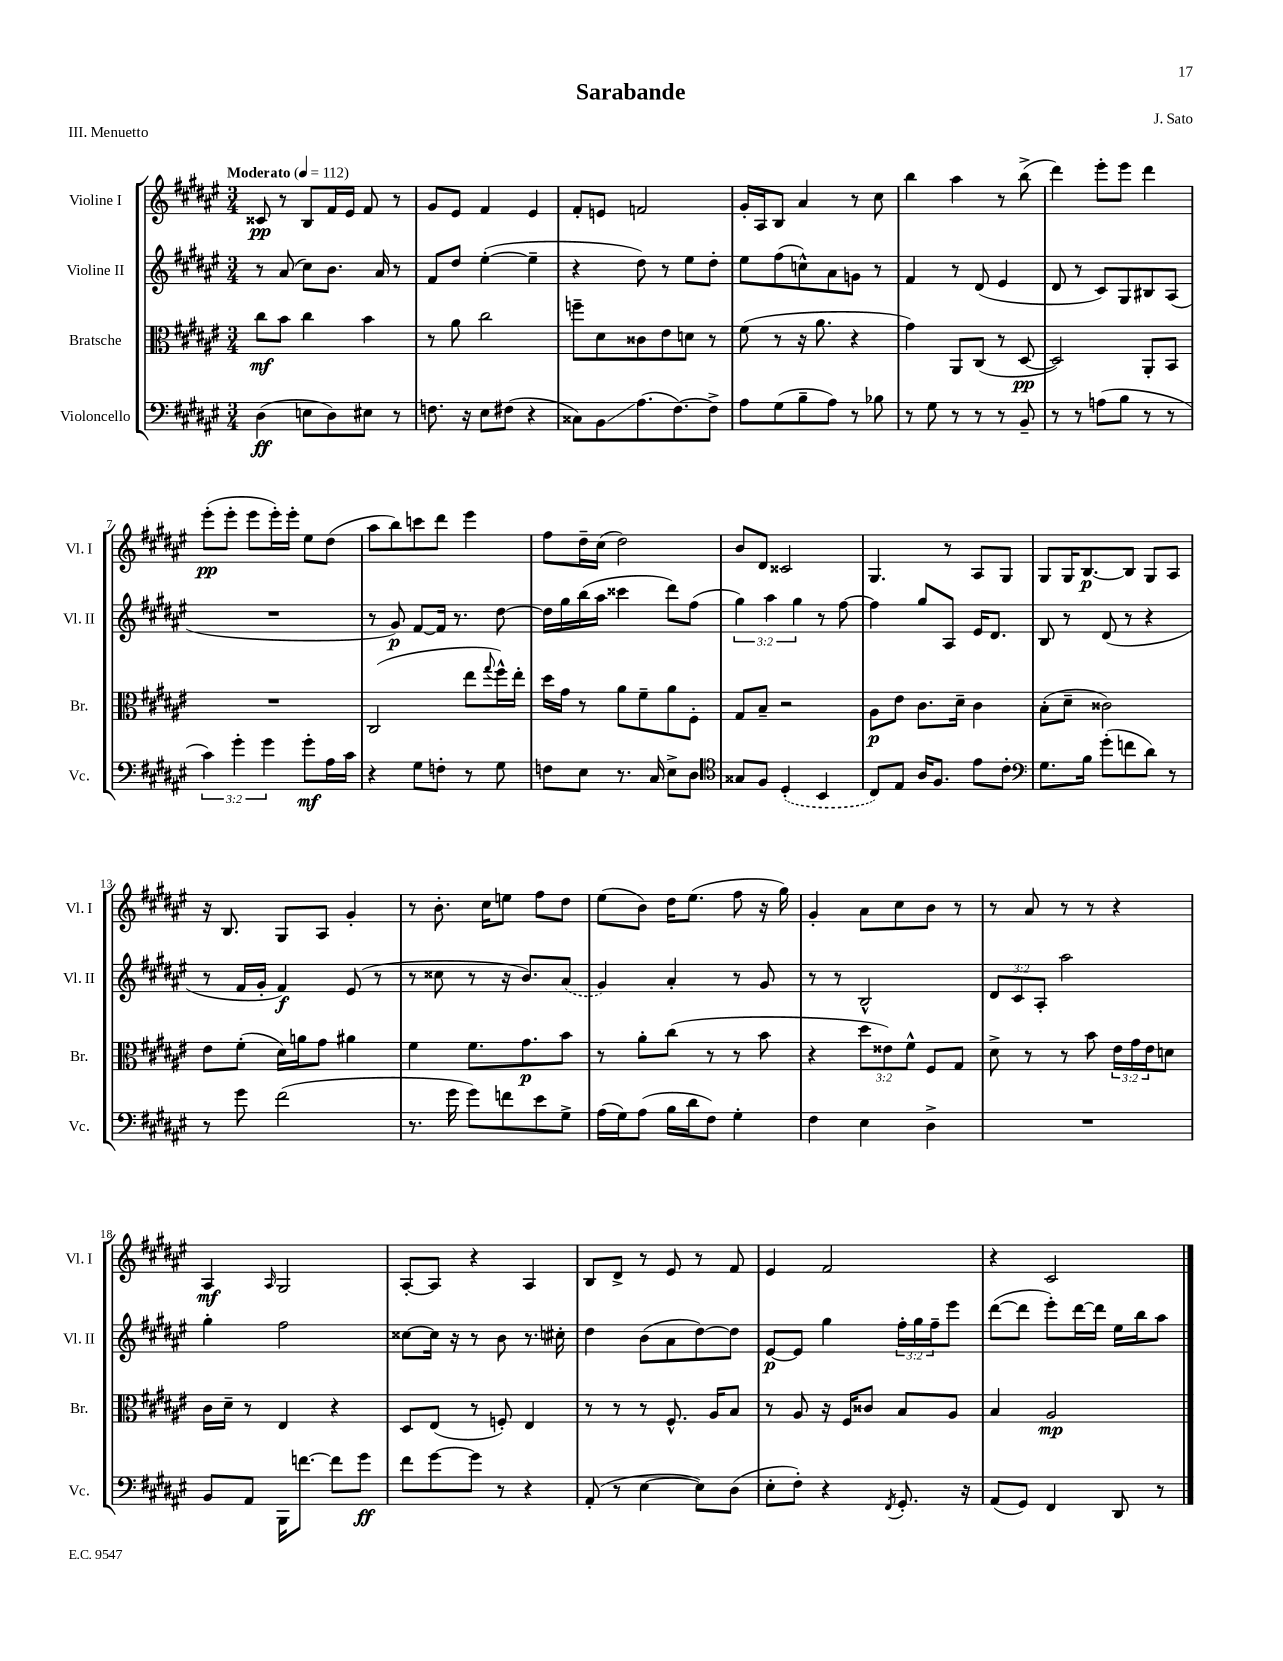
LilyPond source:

\header { title = "Sarabande" composer = "J. Sato" piece = "III. Menuetto" }
<<
\new StaffGroup <<
\new Staff = "s0" \with { instrumentName = "Violine I" shortInstrumentName = "Vl. I" } {
    \clef treble \key fis \major \numericTimeSignature \time 3/4 \tempo "Moderato" 4 = 112
    cisis'8\pp r8 b8 fis'16 eis'16 fis'8 r8 |
    gis'8 eis'8 fis'4 eis'4 |
    fis'8-. e'8 f'2 |
    gis'16-. ais16 b8 ais'4 r8 cis''8 |
    b''4 ais''4 r8 b''8->( |
    dis'''4) eis'''8-. eis'''8 dis'''4 |
    eis'''8-.\pp( eis'''8-. eis'''8 eis'''16-.) eis'''16-. eis''8 dis''8( |
    ais''8 b''8) c'''8 dis'''8 eis'''4 |
    fis''8 dis''16-- cis''16( dis''2) |
    b'8 dis'8 cisis'2 |
    gis4. r8 ais8 gis8 |
    gis8 gis16 b8.~\p b8 gis8 ais8 |
    r16 b8. gis8 ais8 gis'4-. |
    r8 b'8.-. cis''16 e''8 fis''8 dis''8 |
    eis''8( b'8) dis''16 eis''8.( fis''8 r16 gis''16) |
    gis'4-. ais'8 cis''8 b'8 r8 |
    r8 ais'8 r8 r8 r4 |
    ais4\mf \grace { ais16 } gis2 |
    ais8~-. ais8 r4 ais4 |
    b8 dis'8-> r8 eis'8 r8 fis'8 |
    eis'4 fis'2 |
    r4 cis'2 \bar "|." |
}
\new Staff = "s1" \with { instrumentName = "Violine II" shortInstrumentName = "Vl. II" } {
    \clef treble \key fis \major \numericTimeSignature \time 3/4 \override Staff.TupletNumber.text = #tuplet-number::calc-fraction-text
    r8 ais'8( cis''8) b'8. ais'16 r8 |
    fis'8 dis''8 eis''4~-.( eis''4-- |
    r4 dis''8) r8 eis''8 dis''8-. |
    eis''8 fis''8( c''8-^) ais'8 g'8 r8 |
    fis'4 r8 dis'8( eis'4 |
    dis'8 r8 cis'8) gis8 bis8 ais8( |
    R2. |
    r8 gis'8\p) fis'8~ fis'16 r8. dis''8~ |
    dis''16 gis''16 b''16( ais''16 cisis'''4 dis'''8) fis''8( |
    \tuplet 3/2 { gis''4) ais''4 gis''4 } r8 fis''8~ |
    fis''4 gis''8 ais8 eis'16 dis'8. |
    b8 r8 dis'8( r8 r4 |
    r8 fis'16 gis'16-. fis'4\f) eis'8( r8 |
    r8 cisis''8 r8 r16 b'8.) \once \slurDashed ais'8( |
    gis'4) ais'4-. r8 gis'8 |
    r8 r8 b2-^ |
    \tuplet 3/2 { dis'8 cis'8 ais8-. } ais''2 |
    gis''4-. fis''2 |
    cisis''8~ cisis''16 r16 r8 b'8 r8. cis''16-. |
    dis''4 b'8( ais'8 dis''8~) dis''8 |
    eis'8~\p eis'8 gis''4 \tuplet 3/2 { fis''16-. gis''16 fis''16-- } eis'''8 |
    dis'''8~( dis'''8 eis'''8-.) dis'''16~ dis'''16 eis''16 b''16 ais''8 \bar "|." |
}
\new Staff = "s2" \with { instrumentName = "Bratsche" shortInstrumentName = "Br." } {
    \clef alto \key fis \major \numericTimeSignature \time 3/4 \override Staff.TupletNumber.text = #tuplet-number::calc-fraction-text
    cis''8\mf b'8 cis''4 b'4 |
    r8 ais'8 cis''2 |
    f''8-- dis'8 cisis'8 eis'8 d'8 r8 |
    fis'8( r8 r16 ais'8. r4 |
    gis'4) ais,8 cis8( r8 dis8~\pp |
    dis2) ais,8-. b,8 |
    R2. |
    cis2( eis''8 \appoggiatura { gis''8 } fis''16-^) eis''16-. |
    dis''16 gis'16 r8 ais'8 fis'8-- ais'8 fis8-. |
    gis8 b8-- r2 |
    ais8\p eis'8 cis'8. dis'16-- cis'4 |
    b8-.( dis'8-- cisis'2) |
    eis'8 fis'8-.( dis'16) a'16 gis'8 ais'4 |
    fis'4 fis'8. gis'8.\p b'8 |
    r8 ais'8-. cis''8( r8 r8 b'8 |
    r4 \tuplet 3/2 { dis''8 eisis'8) fis'8-^ } fis8 gis8 |
    dis'8-> r8 r8 b'8 \tuplet 3/2 { eis'16 gis'16 eis'16 } d'8 |
    cis'16 dis'16-- r8 eis4 r4 |
    dis8 eis8( r8 f8-.) eis4 |
    r8 r8 r8 fis8.-^ ais16 b8 |
    r8 ais8 r16 fis16 cisis'8 b8 ais8 |
    b4 ais2\mp \bar "|." |
}
\new Staff = "s3" \with { instrumentName = "Violoncello" shortInstrumentName = "Vc." } {
    \clef bass \key fis \major \numericTimeSignature \time 3/4 \override Staff.TupletNumber.text = #tuplet-number::calc-fraction-text
    dis4\ff( e8 dis8) eis8 r8 |
    f8. r16 eis8 fis8( r4 |
    cisis8) b,8\glissando ais8.( fis8.~) fis8-> |
    ais8 gis8( b8-- ais8) r8 bes8 |
    r8 gis8 r8 r8 r8 b,8-- |
    r8 r8 a8( b8 r8 r8 |
    \tuplet 3/2 { cis'4) gis'4-. gis'4 } gis'8-.\mf ais16 cis'16 |
    r4 gis8 f8-. r8 gis8 |
    f8 eis8 r8. cis16 eis8-> dis8 |
    \clef tenor gisis8 fis8 \once \slurDashed dis4-.( b,4 |
    cis8) eis8 ais16 fis8. eis'8 cis'8-. |
    \clef bass gis8. b16 gis'8-.( f'8 dis'8) r8 |
    r8 gis'8 fis'2( |
    r8. gis'16 gis'8) f'8 eis'8 gis8-> |
    ais16( gis16) ais8( b16 dis'16 fis8) gis4-. |
    fis4 eis4 dis4-> |
    R2. |
    b,8 ais,8 b,,16 f'8.~ f'8 gis'8\ff |
    fis'8 gis'8~ gis'8 r8 r4 |
    ais,8-.( r8 eis4~ eis8) dis8( |
    eis8-. fis8-.) r4 \acciaccatura { fis,8 } gis,8.-. r16 |
    ais,8( gis,8) fis,4 dis,8 r8 \bar "|." |
}
>>
>>
